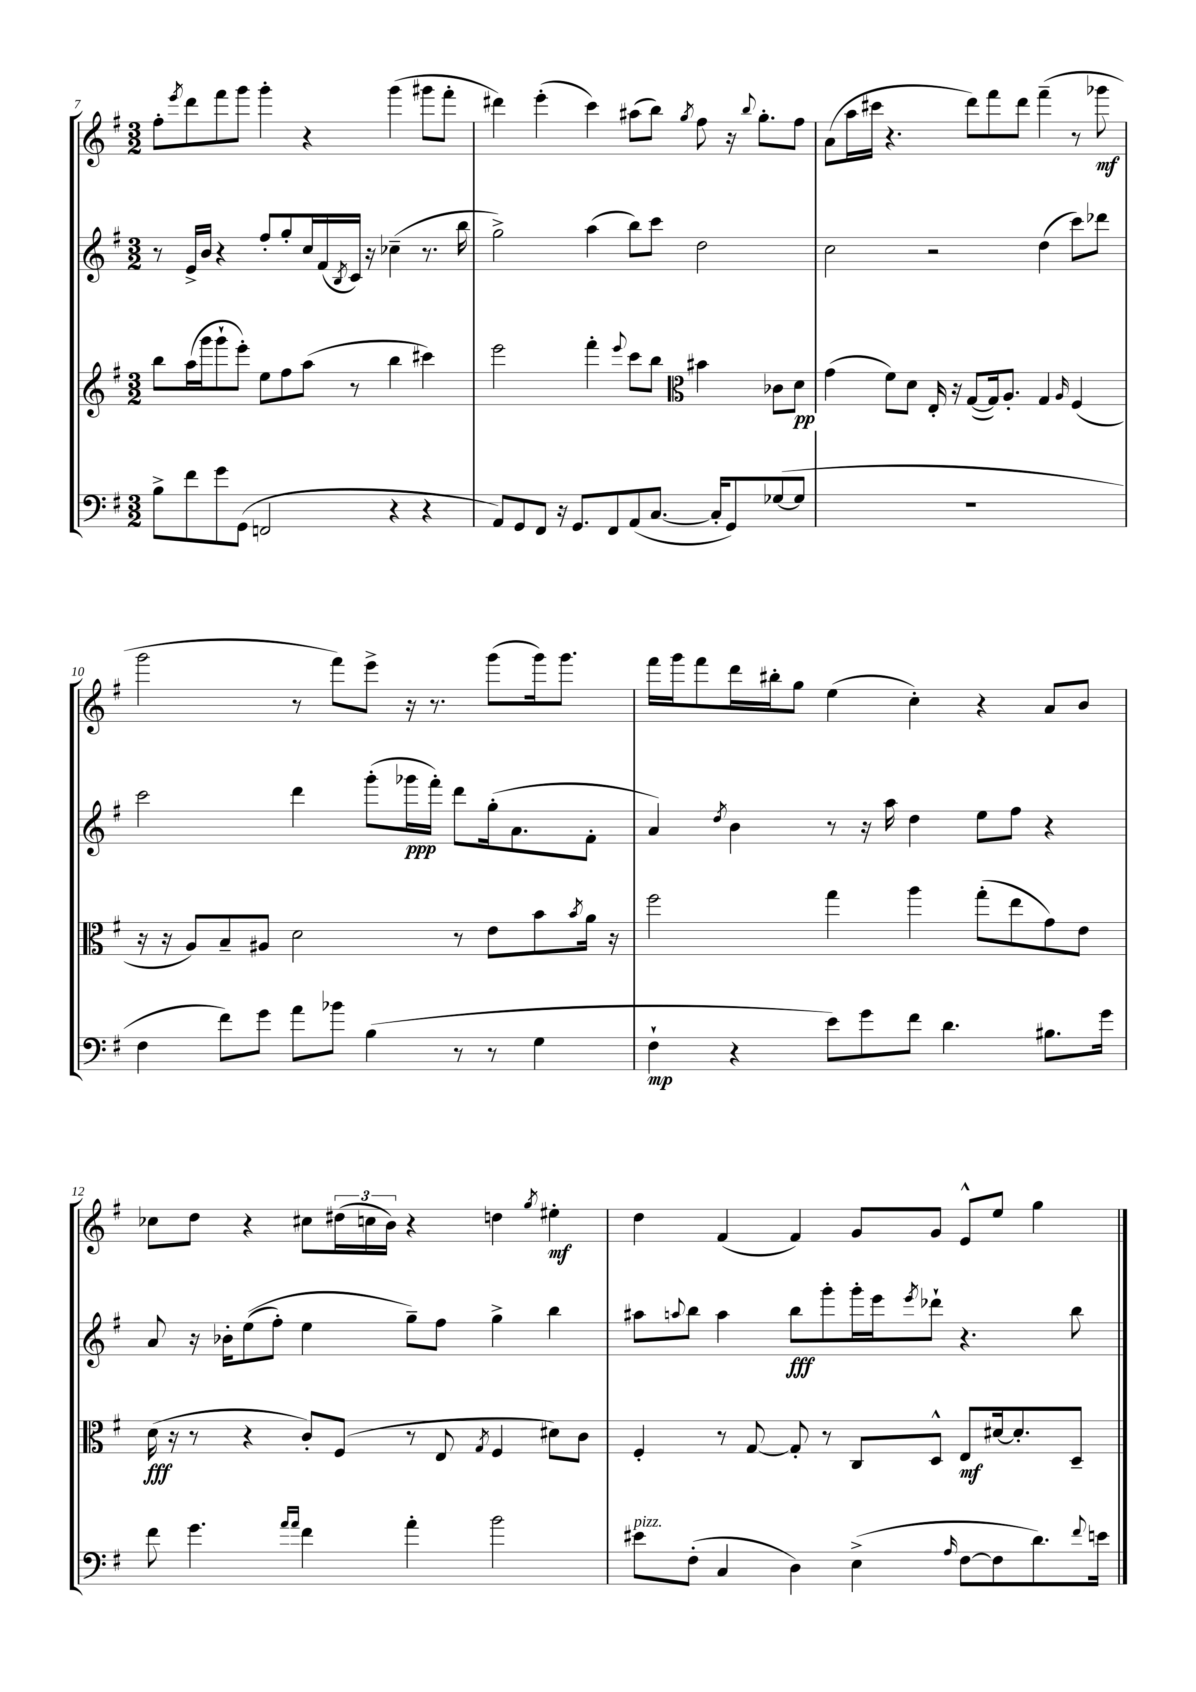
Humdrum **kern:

**kern	**kern	**kern	**kern
*staff4	*staff3	*staff2	*staff1
*clefF4	*clefG2	*clefG2	*clefG2
*k[f#]	*k[f#]	*k[f#]	*k[f#]
*M3/2	*M3/2	*M3/2	*M3/2
8B^	8bb	8r	8ff#'
.	.	.	8qeee
8f#	(16aa	16e^	8ddd
.	16ggg	16b	.
8g	8ggg`	4r	8fff#
(8GG	8eee')	.	8ggg
2FF	8ee	8ff#'	4ggg'
.	8ff#	8gg'	.
.	(8aa	16cc	4r
.	.	(16f#	.
.	.	8qB	.
.	8r	16c)	.
.	.	16r	.
4r	4bb	(4cc-~	(4ggg
4r	4ccc#)	8.r	8ggg#
.	.	.	8fff#'
.	.	16bb	.
=	=	=	=
8AA)	2eee	2gg^)	4ddd#)
8GG	.	.	.
8FF#	.	.	(4eee'
16r	.	.	.
8.GG	.	.	.
.	4fff#'	(4aa	4ccc)
8FF#	.	.	.
.	8qqeee	.	.
(8AA	8ccc	8bb)	(8aa#
[8.C	8bb	8ccc	8bb)
*	*clefC3	*	*
.	.	.	8qgg
.	4b#	2dd	8ff#
16C']	.	.	.
8GG)	.	.	16r
.	.	.	8qqbb
.	.	.	8.gg'
([8G-	8c-	.	.
8G-]	8d	.	8ff#
=	=	=	=
1.r	(4g	2cc	(8a
.	.	.	16aa
.	.	.	16ccc#
.	8f#)	.	4.r
.	8d	.	.
.	16E'	2r	.
.	16r	.	.
.	([8G	.	8ddd)
.	16G])	.	8fff#
.	8.A'	.	.
.	.	.	8ddd
.	4G	(4dd	(4fff#~
.	16qqA	.	.
.	(4F#	8ccc)	8r
.	.	8ddd-	8ggg-
=	=	=	=
4F#	16r	2ccc	2ggg
.	16r	.	.
.	8A)	.	.
8f#)	8B~	.	.
8g	8A#	.	.
8a	2d	4ddd	8r
8b-	.	.	8fff#)
(4B	.	(8ggg'	8eee^
.	.	16ggg-	16r
.	.	16fff#')	8.r
8r	8r	8ddd	.
8r	8e	(16gg'	(8ggg
.	.	8.a	.
4G	8b	.	16ggg)
.	.	.	8.ggg
.	8qb	.	.
.	16a	8f#'	.
.	16r	.	.
=	=	=	=
4F#`	2ff#	4a)	16fff#
.	.	.	16ggg
.	.	.	8fff#
.	.	8qdd	.
4r	.	4b	16ddd
.	.	.	16bb#'
.	.	.	8gg
8e)	4gg	8r	(4ee
8g	.	16r	.
.	.	16aa	.
8f#	4aa	4dd	4cc')
4.d	.	.	.
.	(8gg'	8ee	4r
.	8ee	8ff#	.
8.B#	8g)	4r	8a
.	8e	.	8b
16g	.	.	.
=	=	=	=
8f#	(16d	8a	8cc-
.	16r	.	.
4.g	8r	16r	8dd
.	.	16b-'	.
.	4r	&((8ee	4r
.	.	8ff#')	.
16qqa	.	.	.
16qqa	.	.	.
4f#	8c')	4ee	8cc#
.	(8F#	.	(24dd#
.	.	.	24cc
.	.	.	24b)
4a'	8r	8gg~&)	4r
.	8E	8ff#	.
.	8qG	.	.
2b	4F#	4gg^	4dd
.	.	.	8qgg
.	8d#)	4bb	4ee#'
.	8c	.	.
=	=	=	=
8e#	4F#'	8aa#	4dd
.	.	8qqaa	.
(8F#'	.	8bb	.
4C	8r	4aa	(4f#
.	[8G	.	.
4D)	8G']	8bb	4f#)
.	8r	8ggg'	.
(4E^	8C	16ggg'	8g
.	.	16eee	.
.	.	8qeee	.
.	8D^^	8ddd-`	8g
16qqA	.	.	.
[8F#	8E	4.r	8e^^
8F#]	[16d#	.	8ee
.	8.d#']	.	.
8.d)	.	.	4gg
.	8D~	8bb	.
8qqf#	.	.	.
16e	.	.	.
==	==	==	==
*-	*-	*-	*-
